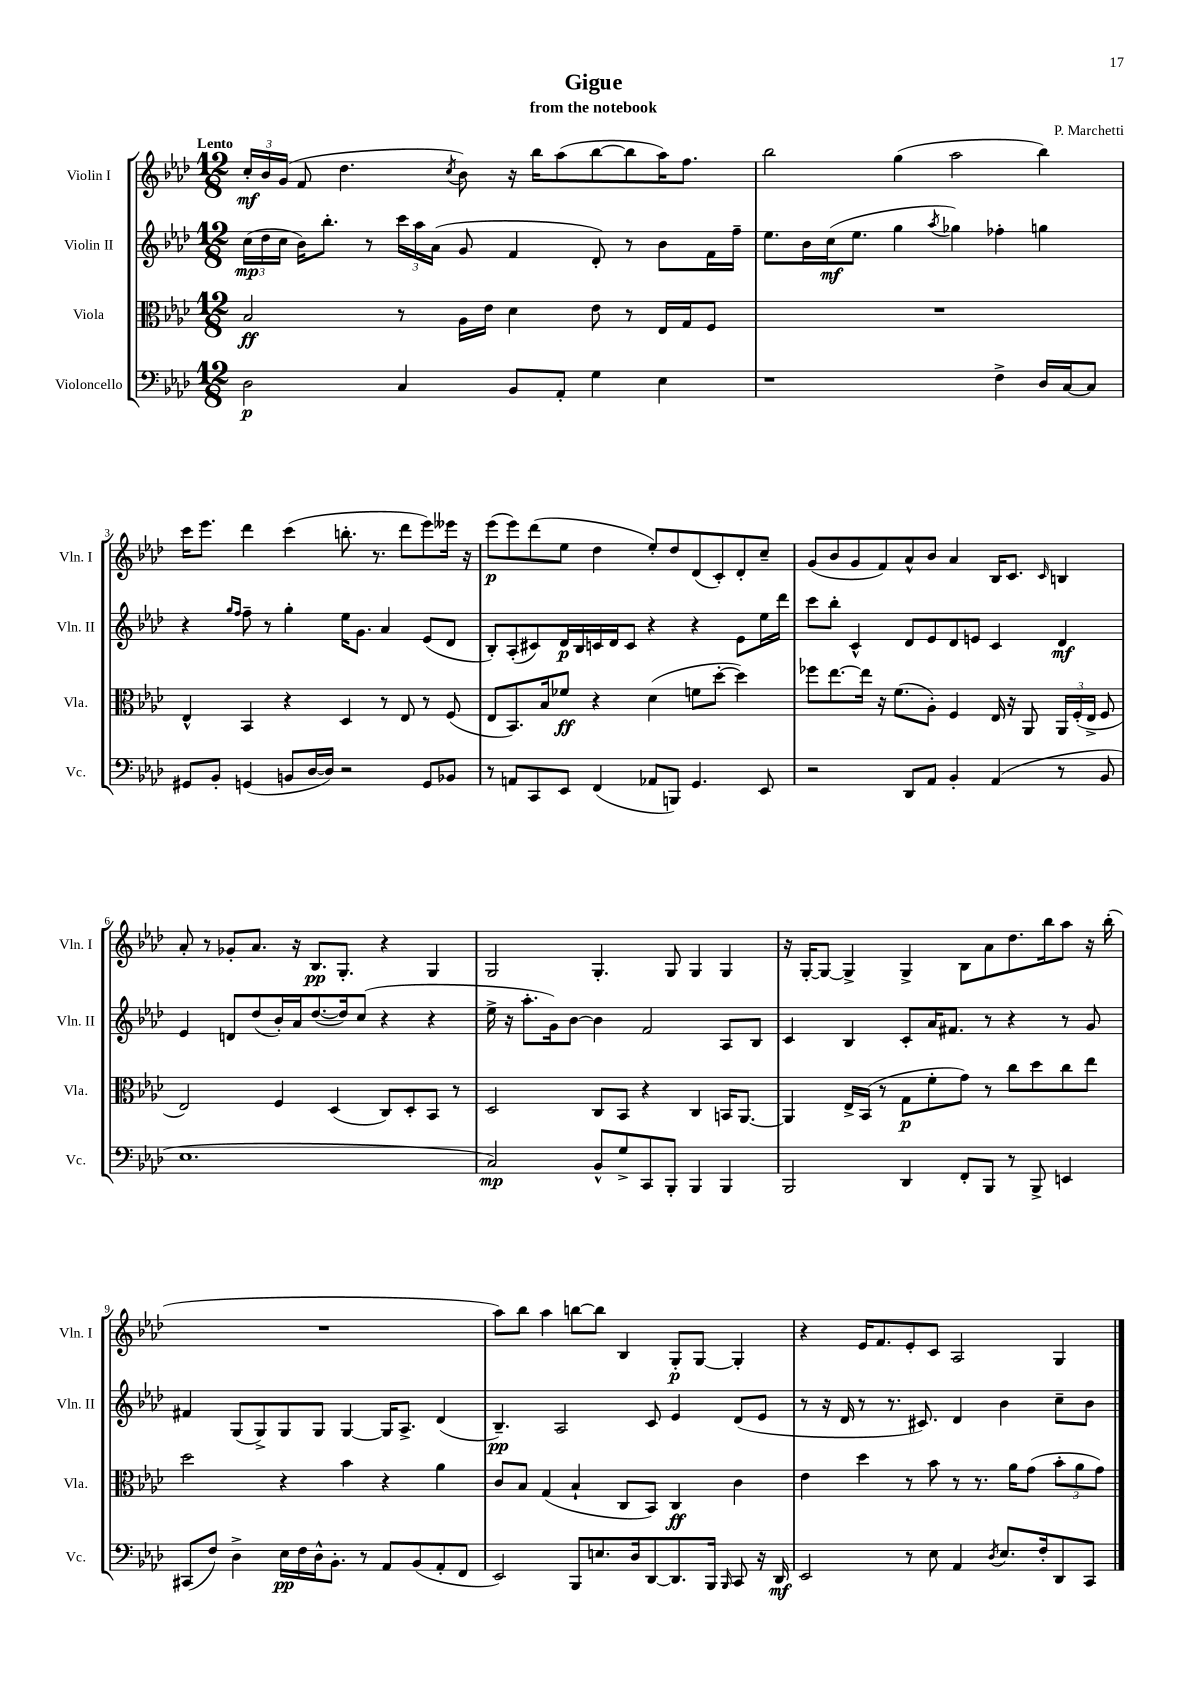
\header { title = "Gigue" composer = "P. Marchetti" subtitle = "from the notebook" }
<<
\new StaffGroup <<
\new Staff = "s0" \with { instrumentName = "Violin I" shortInstrumentName = "Vln. I" } {
    \clef treble \key aes \major \numericTimeSignature \time 12/8 \tempo "Lento"
    \autoBeamOff \tuplet 3/2 { c''16[-.\mf bes'16 g'16]( } f'8 des''4. \acciaccatura { c''8 } bes'8) r16 bes''16[ aes''8( bes''8~ bes''8 aes''16) f''8.] |
    bes''2 g''4( aes''2 bes''4) |
    c'''16[ ees'''8.] des'''4 c'''4( b''8.-. r8. des'''8[ ees'''8) eeses'''16] r16 |
    ees'''8[\p( ees'''8) des'''8( ees''8] des''4 ees''8[-.) des''8 des'8( c'8-.) des'8-. c''8]-- |
    g'8[( bes'8 g'8 f'8) aes'8-^ bes'8] aes'4 bes16[ c'8.] \grace { c'16 } b4 |
    aes'8-. r8 ges'8[-. aes'8.] r16 bes8.[\pp g8.]-. r4 g4 |
    g2 g4.-. g8 g4 g4 |
    r16 g16[~-. g8]~ g4-> g4-> bes8[ aes'8 des''8. bes''16 aes''8] r16 bes''16-.( |
    R1. |
    aes''8[) bes''8] aes''4 b''8[~ b''8] bes4 g8[-.\p g8]~ g4-. |
    r4 ees'16[ f'8. ees'8-. c'8] aes2 g4 \bar "|." |
}
\new Staff = "s1" \with { instrumentName = "Violin II" shortInstrumentName = "Vln. II" } {
    \clef treble \key aes \major \numericTimeSignature \time 12/8
    \autoBeamOff \tuplet 3/2 { c''16[\mp( des''16 c''16] } bes'16[) bes''8.]-. r8 \tuplet 3/2 { c'''16[ aes''16 aes'16]( } g'8 f'4 des'8-.) r8 bes'8[ f'16 f''16]-- |
    ees''8.[ bes'16 c''16\mf( ees''8.] g''4 \acciaccatura { aes''8 } ges''4) fes''4-. g''4 |
    r4 \grace { g''16[ f''16] } f''8-- r8 g''4-. ees''16[ g'8.] aes'4 ees'8[( des'8] |
    bes8[-.) aes8-.( cis'8) des'16\p bes16 c'16 des'16 c'8] r4 r4 ees'8[ ees''16 des'''16] |
    c'''8[ bes''8]-. c'4-^ des'8[ ees'8 des'8 e'8] c'4 des'4\mf |
    ees'4 d'8[ des''8( bes'16-.) aes'16 des''8.~( des''16) c''8]( r4 r4 |
    ees''16-> r16 aes''8.[-. g'16) bes'8]~ bes'4 f'2 aes8[ bes8] |
    c'4 bes4 c'8[-. aes'16 fis'8.] r8 r4 r8 g'8 |
    fis'4 g8[( g8->) g8 g8] g4~ g16[ aes8.]-> des'4( |
    bes4.--\pp) aes2 c'8 ees'4 des'8[( ees'8] |
    r8 r16 des'16 r8 r8. cis'8.) des'4 bes'4 c''8[-- bes'8] \bar "|." |
}
\new Staff = "s2" \with { instrumentName = "Viola" shortInstrumentName = "Vla." } {
    \clef alto \key aes \major \numericTimeSignature \time 12/8
    \autoBeamOff bes2\ff r8 aes16[ ees'16] des'4 ees'8 r8 ees16[ g16 f8] |
    R1. |
    ees4-^ bes,4 r4 des4 r8 ees8 r8 f8( |
    ees8[ bes,8.) bes16 fes'8]\ff r4 des'4( f'8[ des''8]~-. des''4) |
    fes''8[ ees''8.~ ees''16] r16 f'8.[( aes8]-.) f4 ees16 r16 aes,8 \tuplet 3/2 { aes,16[ f16-.( ees16]-> } f8 |
    ees2) f4 des4( c8[) des8-. bes,8] r8 |
    des2 c8[ bes,8] r4 c4 b,16[ aes,8.]~ |
    aes,4 ees16[-> bes,16]( r8 g8[\p f'8-. g'8]) r8 c''8[ des''8 c''8 ees''8] |
    des''2 r4 bes'4 r4 aes'4 |
    c'8[ bes8] g4( bes4-! c8[ bes,8]) c4\ff c'4 |
    ees'4 des''4 r8 bes'8 r8 r8. aes'16[ g'8]( \tuplet 3/2 { bes'8[-. aes'8 g'8]) } \bar "|." |
}
\new Staff = "s3" \with { instrumentName = "Violoncello" shortInstrumentName = "Vc." } {
    \clef bass \key aes \major \numericTimeSignature \time 12/8
    \autoBeamOff des2\p c4 bes,8[ aes,8]-. g4 ees4 |
    r1 f4-> des16[ c16~ c8] |
    gis,8[ bes,8]-. g,4( b,8[ des16~ des16]) r2 g,8[ bes,8] |
    r8 a,8[ c,8 ees,8] f,4( aes,8[ b,,8]) g,4. ees,8 |
    r2 des,8[ aes,8] bes,4-. aes,4( r8 bes,8 |
    ees1. |
    c2\mp) bes,8[-^ g8-> c,8 bes,,8]-. bes,,4 bes,,4 |
    bes,,2 des,4 f,8[-. bes,,8] r8 bes,,8-> e,4 |
    cis,8[( f8]) des4-> ees16[\pp f16 des16-^ bes,8.]-. r8 aes,8[ bes,8( aes,8-. f,8] |
    ees,2) bes,,8[ e8. des16 des,8~ des,8. bes,,16] \grace { bes,,16 } c,8 r16 des,16\mf |
    ees,2 r8 ees8 aes,4 \acciaccatura { des8 } ees8.[ f16-. des,8 c,8] \bar "|." |
}
>>
>>
